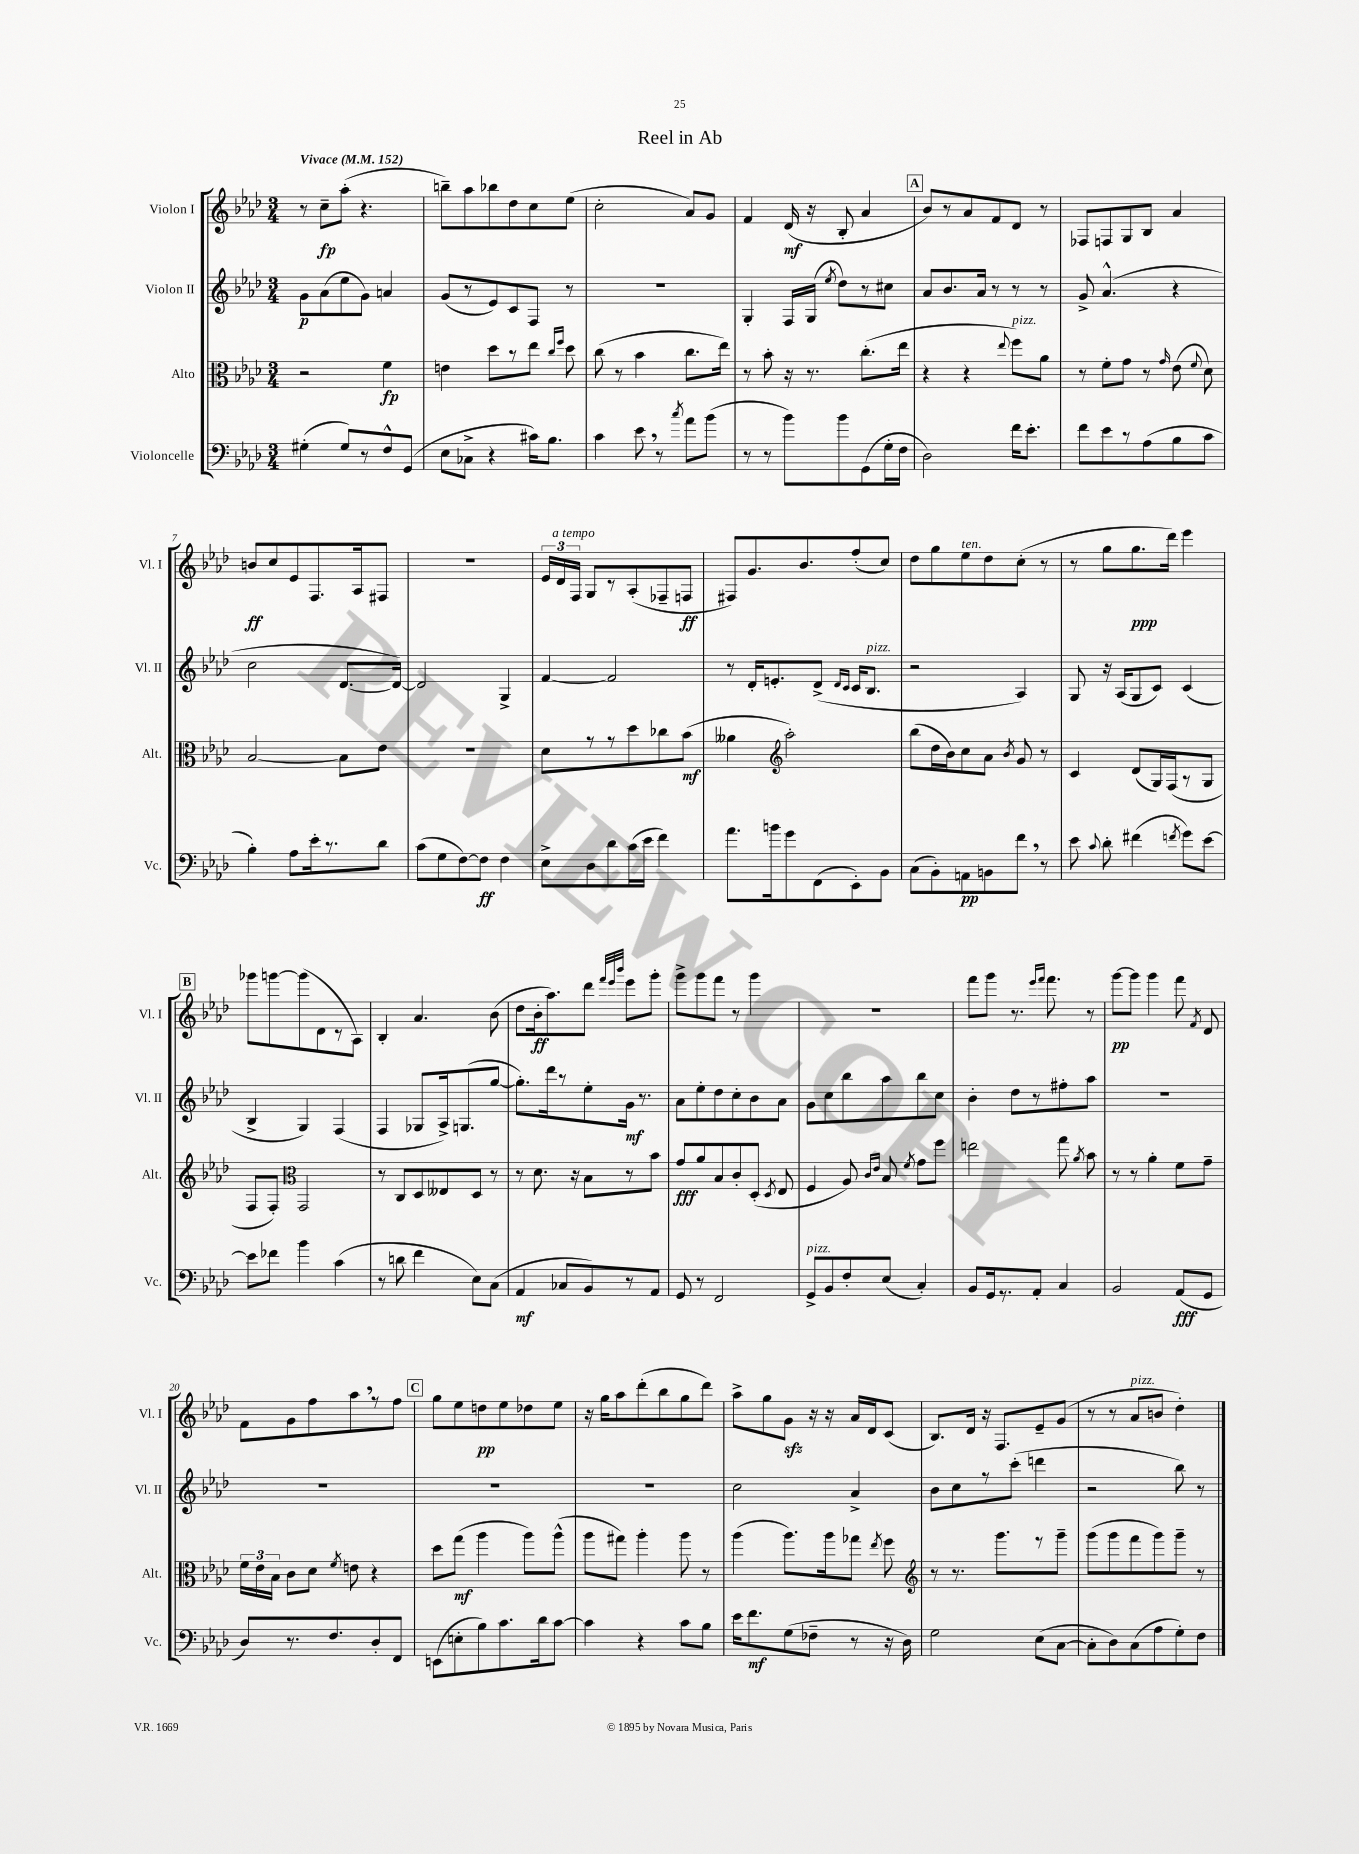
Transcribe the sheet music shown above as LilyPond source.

\header { title = "Reel in Ab" }
<<
\new StaffGroup <<
\new Staff = "s0" \with { instrumentName = "Violon I" shortInstrumentName = "Vl. I" } {
    \clef treble \key aes \major \numericTimeSignature \time 3/4 \tempo "Vivace" 4 = 152
    \autoBeamOff r8 c''8[--\fp aes''8]-.( r4. |
    b''8[--) aes''8 bes''8 des''8 c''8 ees''8]( |
    c''2-. aes'8[) g'8] |
    f'4 des'16\mf( r16 bes8-. aes'4 |
    \mark \markup { \box "A" } bes'8[) r8 aes'8 f'8 des'8] r8 |
    fes8[ f8 g8 bes8] aes'4 |
    b'8[\ff c''8 ees'8 f8. aes16 fis8] |
    R2. |
    \tuplet 3/2 { ees'16[ des'16^\markup { \italic "a tempo" } f16] } g8[ r8 aes8-.( fes8-- f8]\ff |
    fis8[) g'8. bes'8. f''8-.( c''8]) |
    des''8[ g''8 ees''8^\markup { \italic "ten." } des''8 c''8]-.( r8 |
    r8 g''8[ g''8.\ppp des'''16]) ees'''4 |
    \mark \markup { \box "B" } ges'''8[ g'''8~ g'''8( des'8 r8 aes8]) |
    bes4-. aes'4. bes'8( |
    des''8[ bes'16-.\ff aes''8.) des'''8] \grace { f'''32[ ees'''32 bes'''32] } ees'''8[ g'''8]-. |
    g'''8[-> g'''8 f'''8] r8 g'''4 |
    R2. |
    f'''8[ g'''8] r8. \grace { ees'''16[ f'''16] } f'''8. r8 |
    g'''8[~\pp g'''8] g'''4 f'''8 \acciaccatura { f'8 } des'8 |
    f'8[ g'8 f''8 aes''8 \breathe r8 f''8] |
    \mark \markup { \box "C" } g''8[ ees''8 d''8\pp ees''8 des''8 ees''8] |
    r16 g''16[ aes''8 des'''8-.( bes''8 g''8 des'''8]) |
    aes''8[-> g''8 g'8]\sfz r16 r16 aes'16[ des'16 c'8]( |
    bes8.[) des'16] r16 f8.[ ees'8-- g'8]( |
    r8 r8 aes'8[^\markup { \italic "pizz." } b'8] des''4-.) \bar "|." |
}
\new Staff = "s1" \with { instrumentName = "Violon II" shortInstrumentName = "Vl. II" } {
    \clef treble \key aes \major \numericTimeSignature \time 3/4
    \autoBeamOff g'8[\p aes'8( ees''8 g'8]) a'4 |
    g'8[( r8 ees'8) c'8 f8] r8 |
    R2. |
    g4-. f16[ g16]( \acciaccatura { ees''8 } des''8[) r8 cis''8] |
    \mark \markup { \box "A" } aes'8[ bes'8. aes'16] r8 r8 r8 |
    g'8-> aes'4.-^( r4 |
    c''2 des'8.[~ des'16]~) |
    des'2 g4-> |
    f'4~ f'2 |
    r8 des'16[-. e'8.-. des'8]->( \grace { des'16[ c'16] } c'16[ bes8.]^\markup { \italic "pizz." } |
    r2 aes4) |
    g8 r16 aes16[( g8 c'8]) c'4( |
    \mark \markup { \box "B" } bes4-> g4) f4( |
    f4 ges8[ aes16->) g8.( g''8]~ |
    g''8.[-.) des'''16 r8 ees''8-. g'16]\mf r8. |
    aes'8[ ees''8-. des''8 c''8-. bes'8 aes'8] |
    g'8[ c''8 bes''8 aes''8 bes''8 c''8] |
    bes'4-. des''8[ r8 fis''8-. aes''8] |
    R2. |
    R2. |
    \mark \markup { \box "C" } R2. |
    R2. |
    c''2 aes'4-> |
    bes'8[ c''8 r8 c'''8]-.( d'''4 |
    r2 bes''8) r8 \bar "|." |
}
\new Staff = "s2" \with { instrumentName = "Alto" shortInstrumentName = "Alt." } {
    \clef alto \key aes \major \numericTimeSignature \time 3/4
    \autoBeamOff r2 f'4\fp |
    e'4 des''8[ r8 ees''8] \grace { c''16[ f''16] } des''8 |
    c''8( r8 bes'4 c''8.[ ees''16]) |
    r8 bes'8-. r16 r8. c''8.[-.( ees''16] |
    \mark \markup { \box "A" } r4 r4 \appoggiatura { ees''8 } f''8[^\markup { \italic "pizz." }) aes'8] |
    r8 f'8[-. g'8] r8 \grace { g'16 } ees'8( \appoggiatura { f'8 } des'8) |
    bes2~ bes8[ ees'8] |
    R2. |
    des'8[ r8 r8 des''8 ces''8 bes'8]\mf( |
    aeses'4 \clef treble aes''2-.) |
    bes''8[( des''16 bes'16) c''8 aes'8] \acciaccatura { bes'8 } g'8 r8 |
    c'4 des'8[( g16) f16( r8 g8] |
    \mark \markup { \box "B" } f8[ f8]-.) \clef alto g,2 |
    r8 c8[ des8 eeses8 des8] r8 |
    r8 des'8. r16 bes8[ r8 bes'8] |
    g'8[\fff aes'8 bes8 c'8-. des8]-.( \acciaccatura { des8 } ees8 |
    f4 aes8) \grace { c'16[ ees'16] } bes8 \acciaccatura { f'8 } g'8[ f''8] |
    e''2 g''8 \acciaccatura { aes'8 } bes'8 |
    r8 r8 aes'4-. f'8[ g'8]-- |
    \tuplet 3/2 { f'16[ ees'16 bes16] } c'8[ des'8] \acciaccatura { f'8 } e'8 r4 |
    \mark \markup { \box "C" } des''8[ g''8]\mf( aes''4 aes''8[) aes''8]-^( |
    aes''8[ gis''8]) aes''4-. aes''8 r8 |
    aes''4( aes''8.[) aes''16 ges''8] \acciaccatura { ees''8 } f''8 |
    \clef treble r8 r8. g'''8.[ r8 g'''8]-- |
    g'''8[( g'''8 f'''8 g'''8) g'''8]-- r8 \bar "|." |
}
\new Staff = "s3" \with { instrumentName = "Violoncelle" shortInstrumentName = "Vc." } {
    \clef bass \key aes \major \numericTimeSignature \time 3/4
    \autoBeamOff gis4-.( gis8[) r8 f8-^ g,8]( |
    ees8[ ces8]-> r4 cis'16[) bes8.] |
    c'4 ees'8 \breathe r8 \acciaccatura { c''8 } aes'8[ bes'8]( |
    r8 r8 bes'8[) bes'8 g,8( g16-. f16] |
    \mark \markup { \box "A" } des2) f'16[ ees'8.]-. |
    f'8[ ees'8 r8 aes8( bes8 c'8] |
    bes4-.) aes8[ ees'16-. r8. des'8] |
    c'8[( g8 f8~) f8]\ff f4 |
    ees8[-> des8 des'8 c'16( ees'16] f'4) |
    aes'8.[ b'16 g'8 f,8( ees,8-.) bes,8] |
    c8[( bes,8-.) a,8\pp b,8 f'8] \breathe r8 |
    ees'8 \appoggiatura { c'8 } des'8-. fis'4( \acciaccatura { f'8 } g'8[) ees'8]~ |
    \mark \markup { \box "B" } ees'8[ fes'8] bes'4 c'4( |
    r8 d'8 f'4 ees8[) c8]( |
    aes,4\mf ces8[ bes,8) r8 aes,8] |
    g,8 r8 f,2 |
    g,8[->^\markup { \italic "pizz." } bes,8 f8-. ees8]( c4-.) |
    bes,8[ g,16 r8. aes,8]-. c4 |
    bes,2 aes,8[\fff( g,8] |
    des8[) r8. f8. des8-. f,8] |
    \mark \markup { \box "C" } e,8[( e8-. bes8) c'8. des'16 c'8]~ |
    c'4 r4 c'8[ bes8] |
    ees'16[ f'8.\mf g8( fes8]-- r8 r16 des16) |
    g2 ees8[( c8]~ |
    c8[-. des8) c8( aes8 g8-.) f8] \bar "|." |
}
>>
>>
